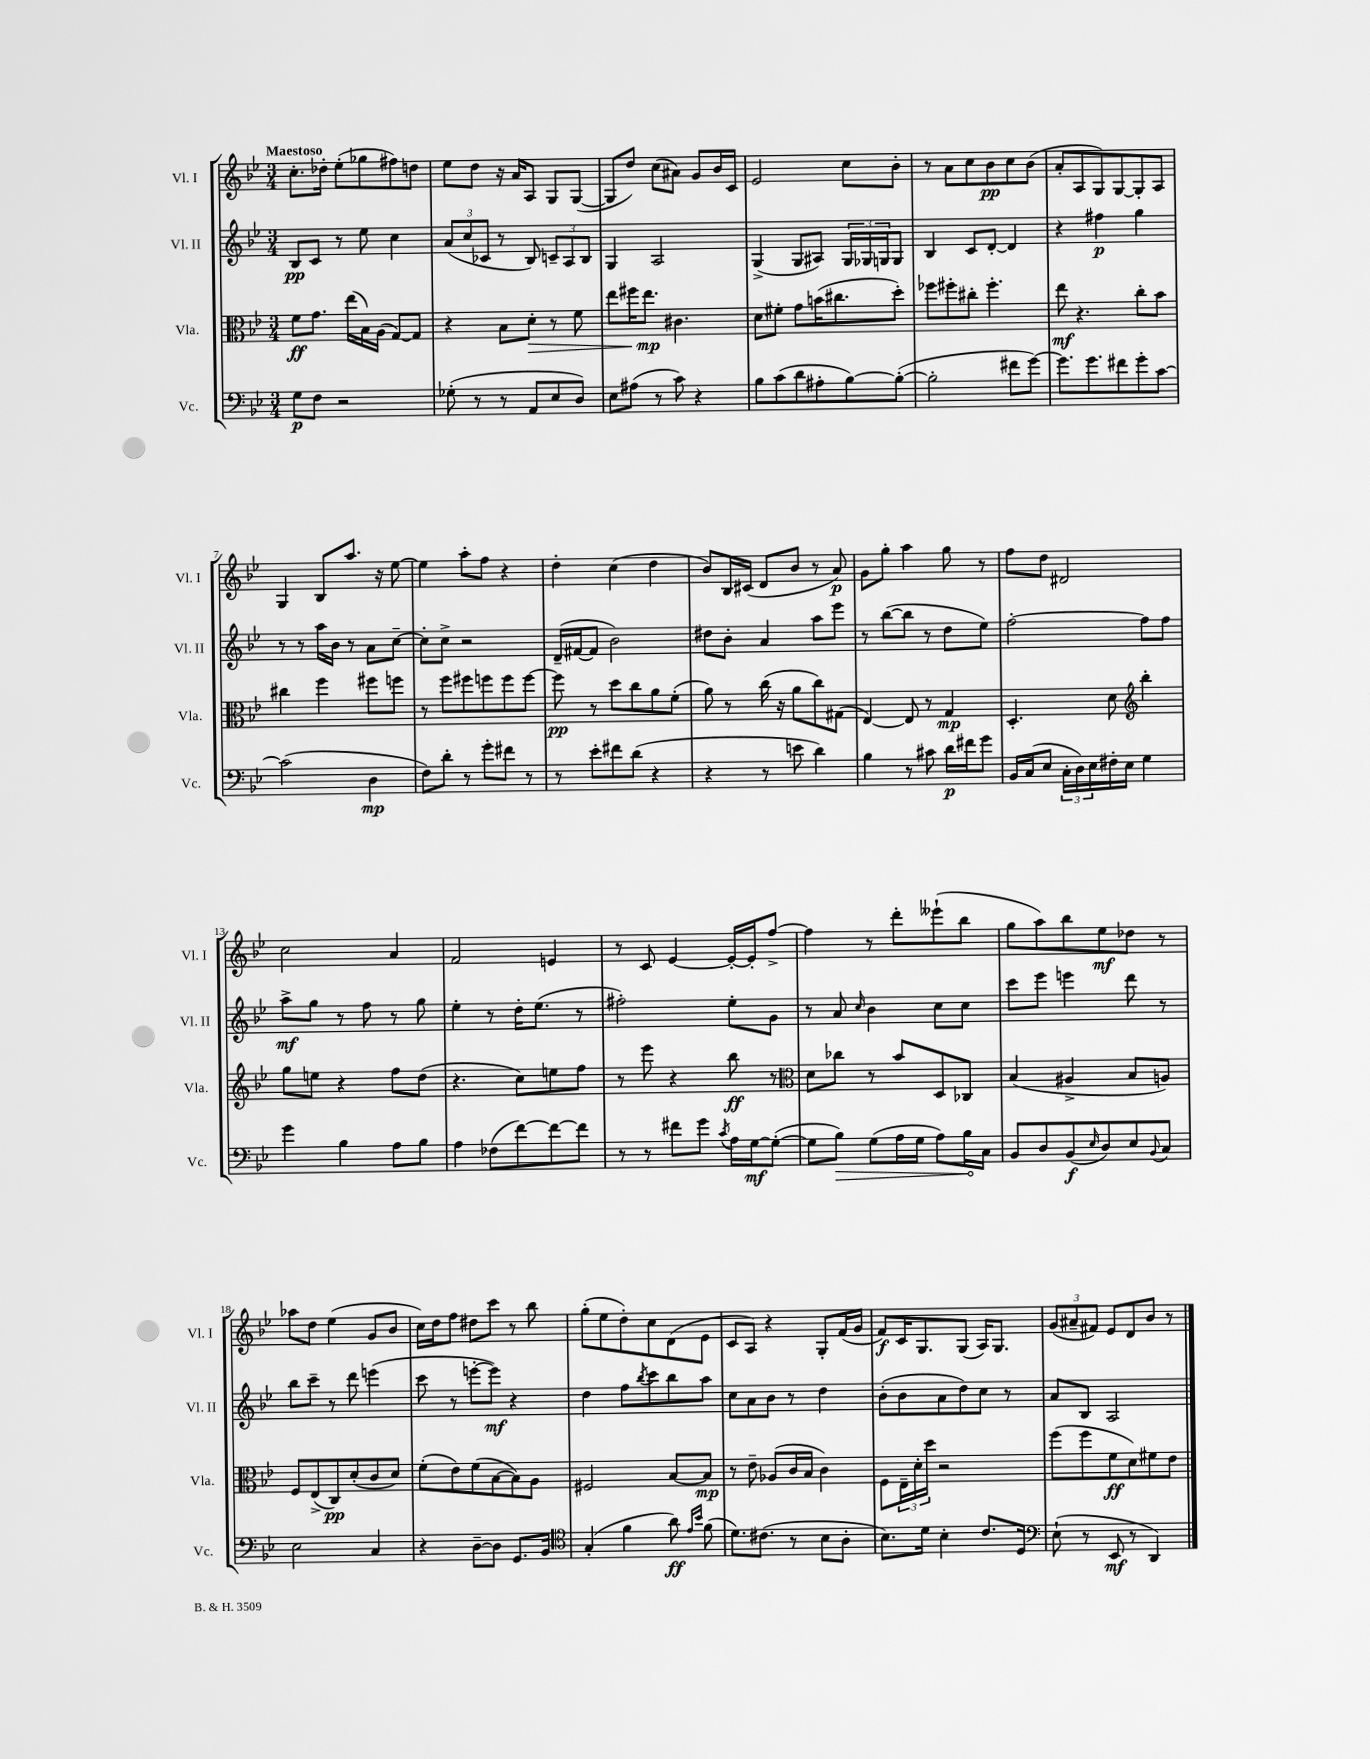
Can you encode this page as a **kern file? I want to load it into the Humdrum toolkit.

**kern	**dynam	**kern	**dynam	**kern	**dynam	**kern	**dynam
*part4	*part4	*part3	*part3	*part2	*part2	*part1	*part1
*staff4	*staff4	*staff3	*staff3	*staff2	*staff2	*staff1	*staff1
*I"Vc.	*	*I"Vla.	*	*I"Vl. II	*	*I"Vl. I	*
*I'Vc.	*	*I'Vla.	*	*I'Vl. II	*	*I'Vl. I	*
*clefF4	*	*clefC3	*	*clefG2	*	*clefG2	*
*k[b-e-]	*	*k[b-e-]	*	*k[b-e-]	*	*k[b-e-]	*
*M3/4	*	*M3/4	*	*M3/4	*	*M3/4	*
=1	=1	=1	=1	=1	=1	=1	=1
!	!	!	!	!	!	!LO:TX:a:B:t=Maestoso	!
8G\L	p	8f\L	ff	8B-/L	pp	8.cc'\L	.
8F\J	.	8.g\J	.	8c/J	.	.	.
.	.	.	.	.	.	16dd-X'\Jk	.
2r	.	.	.	8r	.	(8ee-'\L	.
.	.	(16ee-\LL	.	.	.	.	.
.	.	16B-\)	.	8ee-\	.	8gg-X\	.
.	.	(16A\JJ	.	.	.	.	.
.	.	[8G/L)	.	4cc\	.	8ff#X\)	.
.	.	8G/J]	.	.	.	8ddn\J	.
=2	=2	=2	=2	=2	=2	=2	=2
(8G-X'\	.	4r	.	(12a/L	.	8ee-\L	.
.	.	.	.	12cc/	.	.	.
8r	.	.	.	.	.	8dd\J	.
.	.	.	.	12c-X/J	.	.	.
8r	.	8B-\L	.	8r	.	16r	.
.	.	.	.	.	.	16a/KL	.
!	!	!	!LO:HP:b	!	!	!	!
8AA/L	.	8d'\J	>	8B-/)	.	8A/J	.
8E-/	.	8r	.	12cn~/L	.	8G/L	.
.	.	.	.	12A/	.	.	.
8D/J)	.	8f\	.	.	.	([8G/J	.
.	.	.	.	12B-/J	.	.	.
=3	=3	=3	=3	=3	=3	=3	=3
8E-\L	.	8ee-\L	.	4G/	.	8G/L]	.
(8A#X\J	.	16ff#X\K	.	.	.	8dd/J)	.
.	.	8.ee-\J	mp	.	.	.	.
8r	.	.	.	2A/	.	(8cc\L	.
8c\)	.	4.c#X\	]	.	.	8a#X\J)	.
4r	.	.	.	.	.	8g/L	.
.	.	.	.	.	.	16b-/L	.
.	.	.	.	.	.	16c/JJ	.
=4	=4	=4	=4	=4	=4	=4	=4
8B-\L	.	8d\L	.	(4G^/	.	2e-/	.
(8c\	.	8f#X'\J	.	.	.	.	.
8d\	.	8g\L	.	8G/L	.	.	.
8A#X'\	.	(16bn\K	.	8A#X/J)	.	.	.
.	.	8.cc#X\	.	.	.	.	.
[8B-\)	.	.	.	24G/LL	.	8cc\L	.
.	.	.	.	24G-X/	.	.	.
.	.	.	.	24Gn/J	.	.	.
(8B-'\J_	.	8dd'\J)	.	8G/J	.	8b-'\J	.
=5	=5	=5	=5	=5	=5	=5	=5
2B-'\]	.	8ff-X\L	.	4B-/	.	8r	.
.	.	8ff#X'\	.	.	.	8a\L	.
.	.	8cc#X'\J	.	8c/L	.	8cc\	.
.	.	4.ff#'\	.	[8d'/J	.	8b-\	pp
8f#X\L	.	.	.	4d/]	.	8cc\	.
[8g\J)	.	.	.	.	.	(8b-\J	.
=6	=6	=6	=6	=6	=6	=6	=6
8.g\L]	.	8ee-\	mf	4r	.	8a'/L	.
.	.	4.r	.	.	.	8A/	.
8.g\	.	.	.	.	.	.	.
.	.	.	.	4ff#X\	p	8G/)	.
8f#X\	.	.	.	.	.	[8G/	.
8g'\	.	8cc'\L	.	4gg\	.	8G'/]	.
[8c\J	.	8b-\J	.	.	.	8A/J	.
!!LO:LB:g=z
=7	=7	=7	=7	=7	=7	=7	=7
(2c\]	.	4cc#X\	.	8r	.	4G/	.
.	.	.	.	8r	.	.	.
.	.	4ff\	.	16aa\LL	.	8B-/L	.
.	.	.	.	16b-\JJ	.	.	.
.	.	.	.	8r	.	8.aa/J	.
4D\	mp	8ff#X\L	.	8a\L	.	.	.
.	.	.	.	.	.	16r	.
.	.	8ffn\J	.	[8cc~\J	.	[8ee-\	.
=8	=8	=8	=8	=8	=8	=8	=8
8F\L)	.	8r	.	8cc'\L]	.	4ee-\]	.
8d'\J	.	8ff\L	.	8cc^\J	.	.	.
8r	.	8ff#X\	.	2r	.	8aa'\L	.
8g'\L	.	8ffn\	.	.	.	8ff\J	.
8f#X\J	.	8ff\	.	.	.	4r	.
8r	.	[8ff\J	.	.	.	.	.
=9	=9	=9	=9	=9	=9	=9	=9
8r	.	8ff\]	pp	(16d~/LL	.	4dd'\	.
.	.	.	.	[16f#X/J	.	.	.
8e-'\L	.	8r	.	8f#/J]	.	.	.
8f#X\	.	8dd\L	.	2b-\)	.	(4cc\	.
(8d\J	.	8cc\	.	.	.	.	.
4r	.	8a\	.	.	.	4dd\	.
.	.	(8f'\J	.	.	.	.	.
=10	=10	=10	=10	=10	=10	=10	=10
4r	.	8a\)	.	8dd#X\L	.	8b-/L)	.
.	.	8r	.	8b-'\J	.	16B-/L	.
.	.	.	.	.	.	(16c#X/JJ	.
8r	.	(16cc\	.	4a/	.	8d/L	.
.	.	16r	.	.	.	.	.
8en\	.	8a\L	.	.	.	8b-/J	.
4d\)	.	8cc\)	.	8aa\L	.	8r	.
.	.	(8G#X\J	.	8eee-\J	.	8a/)	p
=11	=11	=11	=11	=11	=11	=11	=11
4B-\	.	[4E-/)	.	8r	.	8g\L	.
.	.	.	.	([8bb-\L	.	8gg'\J	.
8r	.	8E-/]	.	8bb-\J]	.	4aa\	.
8c#X\	.	8r	.	8r	.	.	.
16d\LL	p	4G/	mp	8dd\L	.	8gg\	.
16f#X\J	.	.	.	.	.	.	.
8g\J	.	.	.	8ee-\J)	.	8r	.
=12	=12	=12	=12	=12	=12	=12	=12
16BB-/LL	.	4.D'/	.	[2ff'\	.	8ff\L	.
(16C/J	.	.	.	.	.	.	.
8E-/J	.	.	.	.	.	8dd\J	.
24C'\LL	.	.	.	.	.	2d#X/	.
24D\)	.	.	.	.	.	.	.
24E-\	.	.	.	.	.	.	.
16F#X'\	.	8d\	.	.	.	.	.
16E-\JJ	.	.	.	.	.	.	.
*	*	*clefG2	*	*	*	*	*
4G\	.	4bb-'\	.	8ff\L]	.	.	.
.	.	.	.	8ff\J	.	.	.
!!LO:LB:g=z
=13	=13	=13	=13	=13	=13	=13	=13
4g\	.	8gg\L	.	8aa^\L	mf	2cc\	.
.	.	8een\J	.	8gg\J	.	.	.
4B-\	.	4r	.	8r	.	.	.
.	.	.	.	8ff\	.	.	.
8A\L	.	8ff\L	.	8r	.	4a/	.
8B-\J	.	(8dd\J	.	8gg\	.	.	.
=14	=14	=14	=14	=14	=14	=14	=14
4A\	.	4.r	.	4ee-'\	.	2f/	.
(8F-X\L	.	.	.	8r	.	.	.
[8f\)	.	8cc\L)	.	16dd'\KL	.	.	.
.	.	.	.	(8.ee-\J	.	.	.
8f\_	.	8een\	.	.	.	4en/	.
8f\J]	.	8ff\J	.	8r	.	.	.
=15	=15	=15	=15	=15	=15	=15	=15
8r	.	8r	.	2ff#X'\)	.	8r	.
8r	.	8eee-\	.	.	.	8c/	.
8f#X\L	.	4r	.	.	.	[4e-/	.
8g\J	.	.	.	.	.	.	.
8qc/	.	.	.	.	.	.	.
16A\LL	.	8bb-\	ff	8ee-'\L	.	16e-'/LL_	.
[16G\J	mf	.	.	.	.	16e-'/J]	.
(8G'\J_	.	8r	.	8g\J	.	[8ff^/J	.
=16	=16	=16	=16	=16	=16	=16	=16
*	*	*clefC3	*	*	*	*	*
8G\L]	.	8d\L	.	8r	.	4ff\]	.
!	!LO:HP:b	!	!	!	!	!	!
8B-\J)	>	8cc-X\J	.	8a/	.	.	.
.	.	.	.	16qqcc/	.	.	.
(8G\L	.	8r	.	4b-\	.	8r	.
16A\L	.	8b-/L	.	.	.	8ddd'\L	.
16G\JJ	.	.	.	.	.	.	.
8A\L)	.	8D/	.	8cc\L	.	(8eee--X`\	.
16B-\L	.	8C-X/J	.	8cc\J	.	8bb-\J	.
16C\JJ	]	.	.	.	.	.	.
=17	=17	=17	=17	=17	=17	=17	=17
8BB-/L	.	(4B-/	.	8ccc\L	.	8gg\L	.
8D/	.	.	.	8eee-\J	.	8aa\)	.
(8BB-/	f	4A#X^/	.	4eeen\	.	8bb-\	.
16qqE-/	.	.	.	.	.	.	.
8D/)	.	.	.	.	.	8ee-\	mf
8E-/	.	8B-/L	.	8ddd\	.	8dd-X\J	.
8qqBB-/	.	.	.	.	.	.	.
8C/J	.	8An/J)	.	8r	.	8r	.
!!LO:LB:g=z
=18	=18	=18	=18	=18	=18	=18	=18
2E-\	.	8F/L	.	8bb-\L	.	8aa-X\L	.
.	.	(8E-^/	.	8ccc~\J	.	8dd\J	.
.	.	8C/)	pp	8r	.	(4ee-\	.
.	.	(8d'/	.	8ddd\	.	.	.
4C/	.	8c/	.	(4eeen\	.	8g/L	.
.	.	8d/J)	.	.	.	8b-/J	.
=19	=19	=19	=19	=19	=19	=19	=19
4r	.	(8f'\L	.	8ccc\	.	16cc\LL)	.
.	.	.	.	.	.	16dd\J	.
.	.	8e-\)	.	8r	.	8ff\J	.
[8D~\L	.	(8f\	.	[8eeen'\L	.	8dd#X\L	.
8D\J]	.	[8B-\	.	8eee\J])	mf	8ccc\J	.
8.GG/L	.	8B-\])	.	4r	.	8r	.
.	.	8A\J	.	.	.	8bb-\	.
16BB-/Jk	.	.	.	.	.	.	.
=20	=20	=20	=20	=20	=20	=20	=20
*clefC4	*	*	*	*	*	*	*
(4G'/	.	2F#X/	.	4dd\	.	(8gg'\L	.
.	.	.	.	.	.	8ee-\	.
4f\	.	.	.	8ff\L	.	8dd'\)	.
.	.	.	.	8qbb-/	.	.	.
.	.	.	.	8ccc\	.	8cc\	.
8a\)	ff	[8B-/L	.	8bb-\	.	(8d\	.
16qqe-/LL	.	.	.	.	.	.	.
16qqb-/JJ	.	.	.	.	.	.	.
(8f\	.	8B-/J]	mp	8aa\J	.	8e-\J	.
=21	=21	=21	=21	=21	=21	=21	=21
8.d\L)	.	8r	.	8cc\L	.	8c/L	.
.	.	8e-~\	.	8a\	.	8A/J)	.
(8.c#X\J	.	.	.	.	.	.	.
.	.	(8A-X/L	.	8b-\J	.	4r	.
8r	.	16c/L	.	8r	.	.	.
.	.	16B-/JJ	.	.	.	.	.
8B-\L	.	4c\)	.	4dd\	.	8G'/L	.
8A'\J	.	.	.	.	.	(16f/L	.
.	.	.	.	.	.	16g/JJ	.
=22	=22	=22	=22	=22	=22	=22	=22
8.B-\L)	.	8F\L	.	(8b-'\L	.	8f/L)	f
.	.	24E-~\L	.	8b-\	.	16c/K	.
.	.	24d'\	.	.	.	.	.
16d\Jk	.	.	.	.	.	8.G/	.
.	.	24dd\JJ	.	.	.	.	.
4B-'\	.	2r	.	8a\	.	.	.
.	.	.	.	8dd\)	.	(8G/J	.
8.c/L	.	.	.	8cc\J	.	16A/KL)	.
.	.	.	.	.	.	8.G/J	.
.	.	.	.	8r	.	.	.
16D/Jk	.	.	.	.	.	.	.
=23	=23	=23	=23	=23	=23	=23	=23
*clefF4	*	*	*	*	*	*	*
(8E-`\	.	(8ff\L	.	8a/L	.	(12g/L	.
.	.	.	.	.	.	12a#X~/	.
8r	.	8ff\	.	8B-/J	.	.	.
.	.	.	.	.	.	12f#X/J)	.
8EE-/	mf	8f\	ff	2A/	.	8e-/L	.
8r	.	8d\)	.	.	.	8d/	.
4DD/)	.	8f#X\	.	.	.	8b-/J	.
.	.	8e-\J	.	.	.	8r	.
==	==	==	==	==	==	==	==
*-	*-	*-	*-	*-	*-	*-	*-
